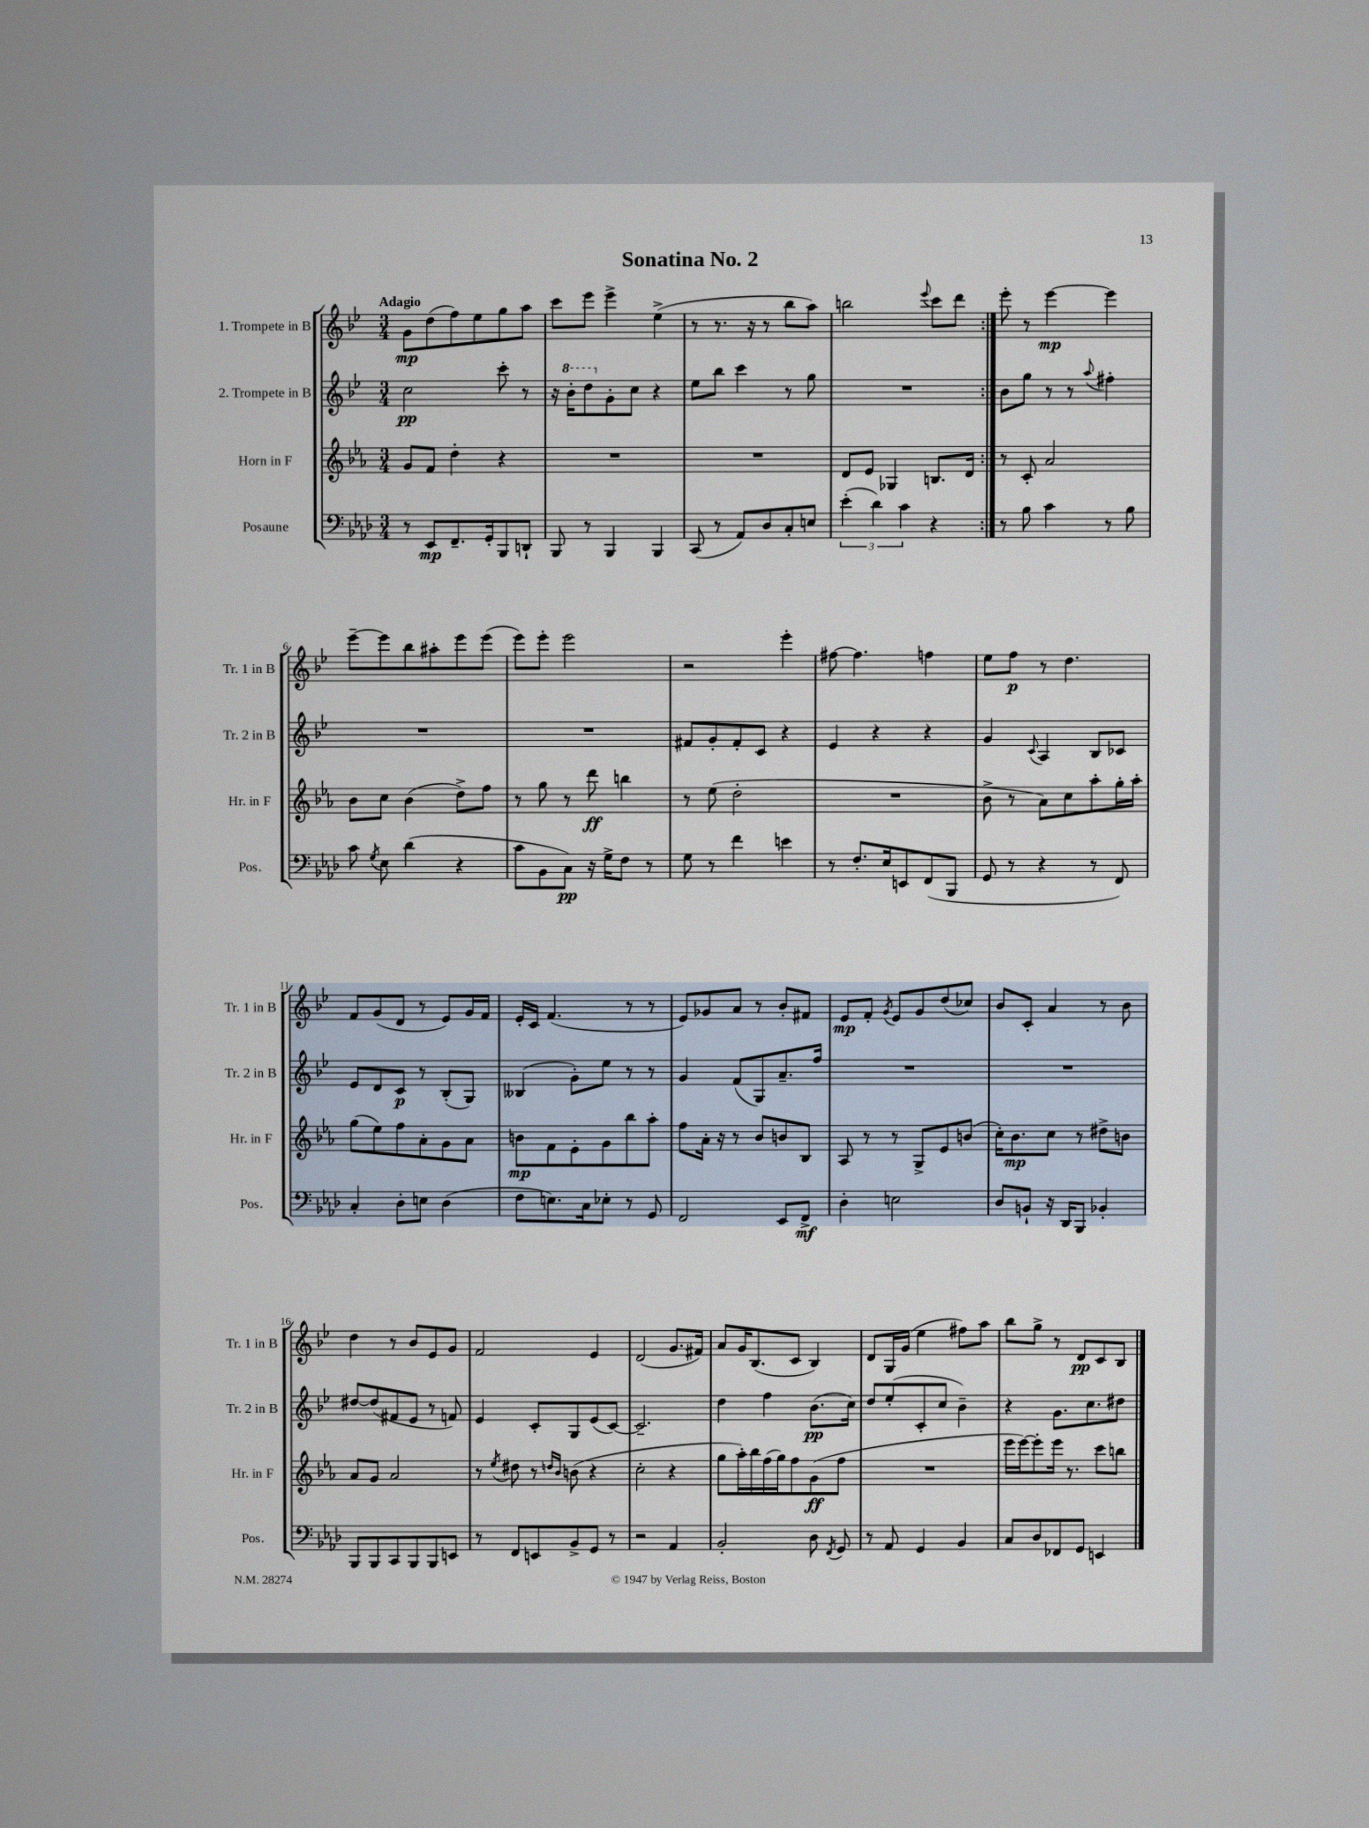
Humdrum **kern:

**kern	**kern	**kern	**kern
*staff4	*staff3	*staff2	*staff1
*clefF4	*clefG2	*clefG2	*clefG2
*k[b-e-a-d-]	*k[b-e-a-]	*k[b-e-]	*k[b-e-]
*M3/4	*M3/4	*M3/4	*M3/4
8r	8g/L	2cc\	8g\L
8EE-/L	8f/J	.	(8dd\
8.FF~/	4dd'\	.	8ff\)
.	.	.	8ee-\
16GG'/k	.	.	.
8BBB-/	4r	8ccc'\	8gg\
8DD`/J	.	8r	8aa\J
=	=	=	=
8BBB-/	2.r	16r	8ccc\L
.	.	16bb-'\LK	.
8r	.	8ddd\	8eee-\J
4BBB-/	.	8g'\	4eee-^\
.	.	8cc\J	.
4BBB-/	.	4r	(4ee-^\
=	=	=	=
(8CC/	2.r	8ee-\L	8r
8r	.	8bb-\J	8.r
8AA-/L)	.	4ccc\	.
.	.	.	16r
8D-/	.	.	8r
8C'/	.	8r	8bb-\L
8E/J	.	8gg\	8aa\J)
=	=	=	=
(6e-'\	8d/L	2.r	2bb\
.	8e-/J	.	.
6d-\)	.	.	.
.	4G-/	.	.
6c\	.	.	.
.	.	.	8qqeee-/
4r	8.B/L	.	8ccc\L
.	.	.	8ddd\J
.	16d/Jk	.	.
=:|!	=:|!	=:|!	=:|!
8r	8r	8b-\L	8eee-'\
8B-\	8c'/	8gg\J	8r
4c\	2a-/	8r	[4eee-\
.	.	8r	.
.	.	8qqaa/	.
8r	.	4ff#'\	4eee-\]
8B-\	.	.	.
=	=	=	=
8c\	8b-\L	2.r	[8eee-~\L
8qG/	.	.	.
8E-\	8cc\J	.	8eee-\]
(4d-\	(4b-\	.	8bb-\
.	.	.	8aa#'\
4r	8dd^\L)	.	8eee-\
.	8ff\J	.	(8eee-\J
=	=	=	=
8c\L	8r	2.r	8eee-\L)
8BB-\	8gg\	.	8eee-'\J
8C\J)	8r	.	2eee-\
16r	8ddd\	.	.
16G^\LK	.	.	.
8F\J	4bb\	.	.
8r	.	.	.
=	=	=	=
8G\	8r	8f#/L	2r
8r	(8ee-\	8g'/	.
4f\	2dd'\	8f#'/	.
.	.	8c/J	.
4e\	.	4r	4eee-'\
=	=	=	=
8r	2.r	4e-/	[8ff#\
8.F'/L	.	.	4.ff#\]
.	.	4r	.
16E-/k	.	.	.
8EE/	.	.	.
(8FF/	.	4r	4ff\
8BBB-/J	.	.	.
=	=	=	=
8GG/	8b-^\	4g/	8ee-\L
8r	8r	.	8ff\J
.	.	8qqc/	.
4r	8a-\L)	4A/	8r
.	8cc\	.	4.dd\
8r	8aa-'\	8B-/L	.
8FF/)	16gg'\L	8c-/J	.
.	16aa-'\JJ	.	.
=	=	=	=
4C'/	(8gg\L	8e-/L	8f/L
.	8ee-\)	8d/	(8g/
8D-'\L	8ff\	8c/J	8d/J
8E\J	8a-'\	8r	8r
(4D-\	8g\	(8B-'/L	8e-/L)
.	8a-\J	8G/J)	16g/L
.	.	.	16f/JJ
=	=	=	=
8F\L	8b\L	(4B--/	16e-'/LL
.	.	.	16c/JJ
8.E\)	8f\	.	(4.f/
.	8e-'\	8g'\L)	.
16C\k	.	.	.
8E-'\J	8g\	8ee-\J	.
8r	8bb-\	8r	8r
8GG/	8aa-'\J	8r	8r
=	=	=	=
2FF/	8ff\L	4g/	8e-/L)
.	16a-'\Jk	.	8g-/
.	16r	.	.
.	8r	(8f/L	8a/J
.	8b-/L	8G/)	8r
8EE-/L	8b/	8.a~/	8b-'/L
8FF^/J	8B-/J	.	8f#/J
.	.	16ff/Jk	.
=	=	=	=
4D-'\	8A-/	2.r	8e-/L
.	8r	.	8f'/J
.	.	.	8qg/
2E\	8r	.	8e-/L
.	8G^/L	.	8g/
.	8e-/	.	(8dd/
.	(8b/J	.	8cc-/J)
=	=	=	=
8D-/L	16cc'\LK)	2.r	8b-/L
.	8.b-\	.	.
8BB`/J	.	.	8c'/J
16r	8cc\J	.	4a/
16DD-/LK	.	.	.
8BBB-/J	8r	.	.
4BB-'/	8dd#^\L	.	8r
.	8b\J	.	8b-\
=	=	=	=
8BBB-/L	8a-/L	[8dd#/L	4dd\
8BBB-/	8g/J	(8dd#/]	.
8CC/	2a-/	8f#/	8r
8BBB-/	.	8e-/J	8b-/L
8BBB-/	.	8r	8e-/
8EE/J	.	8f/)	8g/J
=	=	=	=
8r	8r	4e-/	2f/
.	8qee-/	.	.
8FF/L	8dd#\	.	.
8EE/	8r	8c'/L	.
.	16qqdd/LL	.	.
.	16qqb-/JJ	.	.
8BB-^/	(8b\	8G/	.
8GG/J	4r	(8e-/	4e-/
8r	.	[8c/J)	.
=	=	=	=
2r	2cc'\	2.c~/]	(2d/
4AA-/	4r	.	8.g/L
.	.	.	16f#/Jk)
=	=	=	=
2BB-'/	8gg\L	4dd\	8a/L
.	16aa-'\L)	.	16g/K
.	16bb-\	.	(8.B-/
.	(16ff\	4ff\	.
.	16gg\J)	.	.
.	8ff\	.	8c/J
8D-\	(8g\	(8.b-\L	4B-/)
8qFF/	.	.	.
8GG/	8ff\J	.	.
.	.	16cc\Jk)	.
=	=	=	=
8r	2.r	8dd/L	8d/L
8AA-/	.	(8ee-'/	16G/L
.	.	.	(16g/JJ
4GG/	.	8c'/	4ee-\
.	.	8cc/J	.
4BB-/	.	4b-~\)	8ff#\L)
.	.	.	8aa\J
=	=	=	=
8C/L	16eee-\LL	4r	8bb-\L
.	[16eee-\J)	.	.
8D-/	8eee-'\]	.	8gg^\J
8FF-/	16eee-\Jk	8.g\L	8r
.	8.r	.	.
8GG/J	.	.	8d/L
.	.	8.cc\	.
4EE/	8ccc\L	.	8c/
.	8bb\J	8dd#\J	8B-/J
==	==	==	==
*-	*-	*-	*-
